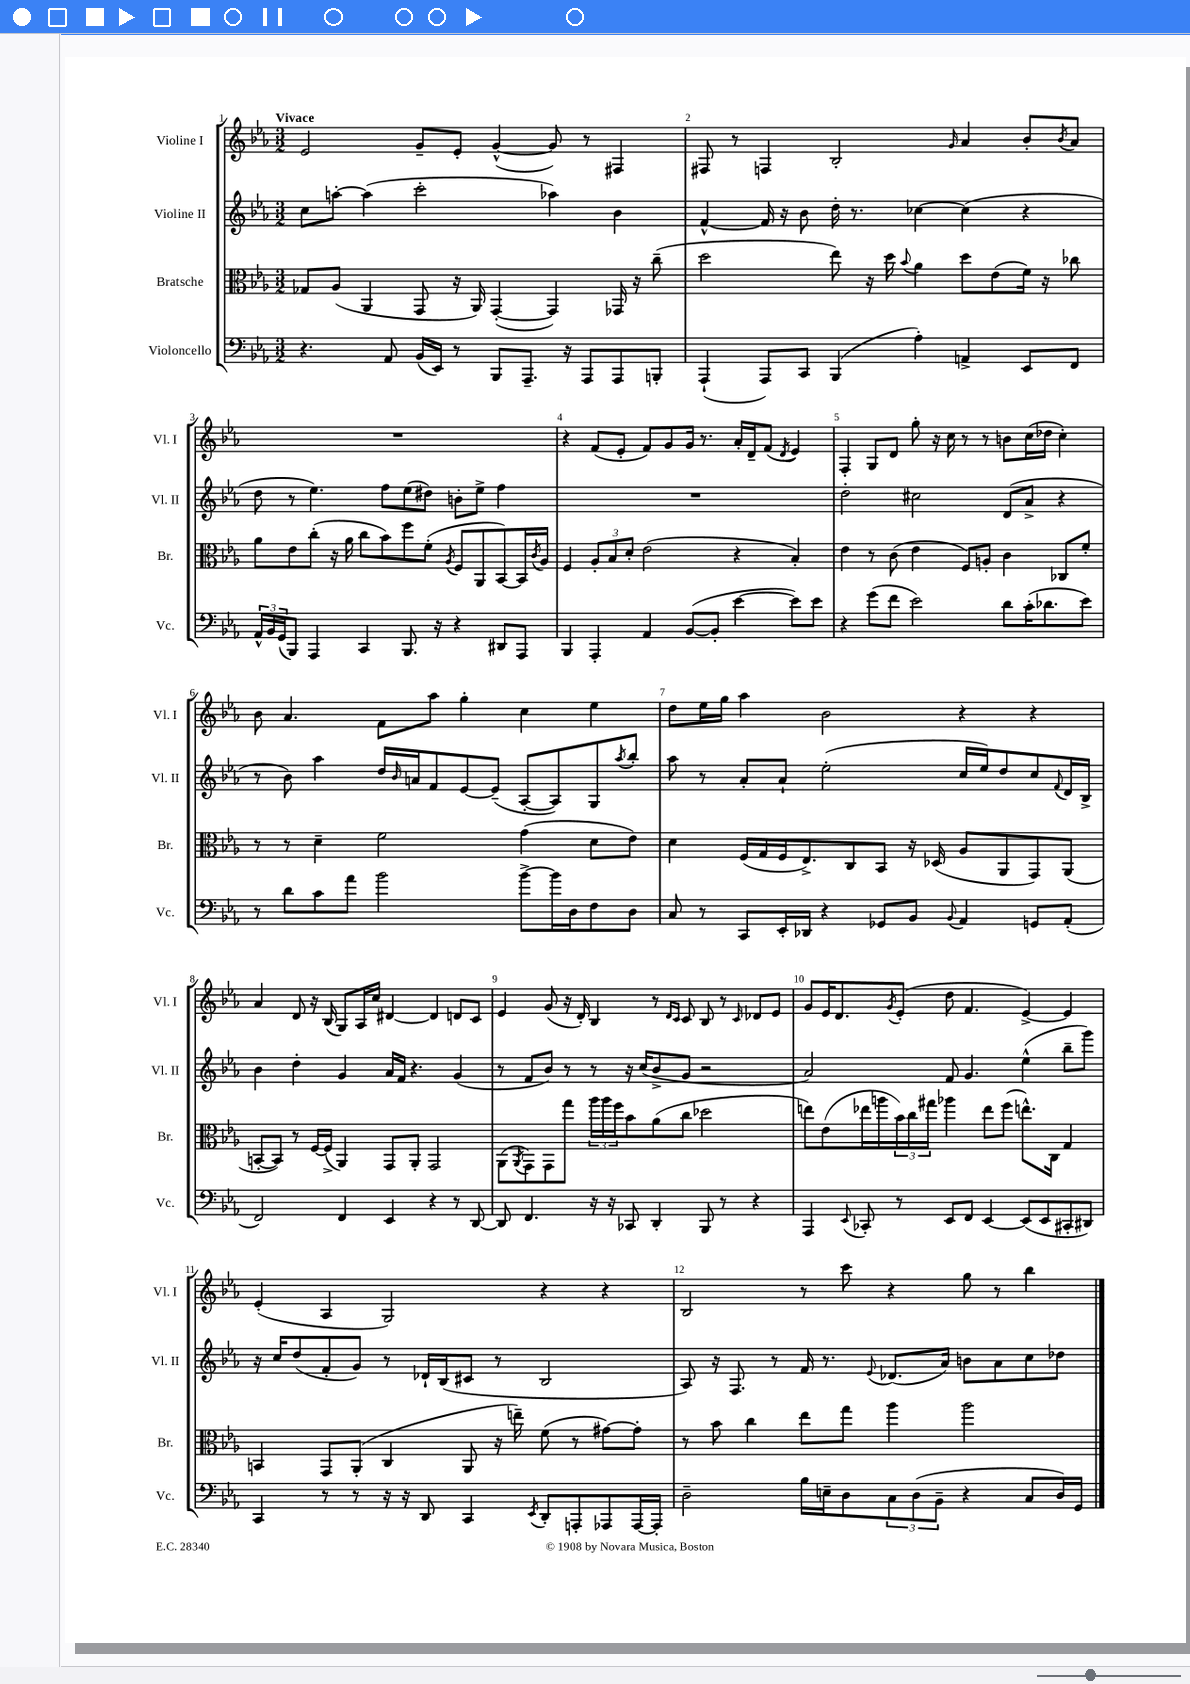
<<
\new StaffGroup <<
\new Staff = "s0" \with { instrumentName = "Violine I" shortInstrumentName = "Vl. I" } {
    \clef treble \key ees \major \numericTimeSignature \time 3/2 \tempo "Vivace"
    ees'2 g'8-- ees'8-. g'4~-^( g'8) r8 fis4 |
    fis8 r8 f4 bes2-. \grace { g'16 } aes'4 bes'8-. \acciaccatura { bes'8 } aes'8 |
    R1. |
    r4 f'8( ees'8-. f'8) g'8 g'16 r8. aes'16-. d'16-- f'8( \acciaccatura { d'8 } ees'4) |
    f4-. g8 d'8 g''8-. r16 c''16 r8 r8 b'8 c''16( des''16 c''4-.) |
    bes'8 aes'4. f'8 aes''8 g''4-. c''4 ees''4 |
    d''8 ees''16 g''16 aes''4 bes'2 r4 r4 |
    aes'4 d'8 r16 bes16( g8) aes16 c''16 dis'4~ dis'4 d'8 c'8 |
    ees'4 g'8( r16 d'16-.) bes4 r8 \grace { d'16 c'16 } c'8 bes8 r8 \grace { c'16 } des'8 ees'8 |
    g'8 ees'16 d'8. \acciaccatura { g'8 } ees'8-.( d''8 f'4. ees'4~->) ees'4 |
    ees'4-.( aes4 g2) r4 r4 |
    bes2 r8 c'''8 r4 g''8 r8 bes''4 \bar "|." |
}
\new Staff = "s1" \with { instrumentName = "Violine II" shortInstrumentName = "Vl. II" } {
    \clef treble \key ees \major \numericTimeSignature \time 3/2
    c''8 a''8~-. a''4( c'''2-. aes''4) bes'4 |
    f'4~-^ f'16 r16 bes'8 d''16-. r8. ces''4~ ces''4( r4 |
    d''8 r8 ees''4.) f''8 ees''8( dis''8) b'8-. ees''8-> f''4 |
    R1. |
    d''2-. cis''2 d'8( aes'8-> r4 |
    r8 bes'8) aes''4 d''16 \grace { bes'16 } a'16 f'8 ees'8~ ees'8--( aes8~-. aes8) g8 \acciaccatura { aes''8 } bes''8-. |
    aes''8 r8 aes'8-. aes'8-! ees''2-.( c''16 ees''16) d''8 c''8 \appoggiatura { f'8 } d'16 bes16-> |
    bes'4 d''4-. g'4 aes'16 f'16 r4. g'4( |
    r8 f'8 bes'8) r8 r8 r16 c''16( bes'8-> g'8 r2 |
    aes'2) f'8 g'4. ees''4-^( bes''8-- g'''8) |
    r16 c''16 d''8( f'8-. g'8) r8 des'16-! bes16( cis'8 r8 bes2 |
    aes8) r16 f8. r8 f'16 r8. \appoggiatura { ees'8 } des'8.( aes'16) b'8 aes'8 c''8 des''8 \bar "|." |
}
\new Staff = "s2" \with { instrumentName = "Bratsche" shortInstrumentName = "Br." } {
    \clef alto \key ees \major \numericTimeSignature \time 3/2
    ges8 aes8( aes,4 g,8 r16 aes,16) g,4~-.( g,4) ges,16 r16 c''8--( |
    d''2 ees''8) r16 d''16 \appoggiatura { bes'8 } aes'4 d''8 ees'8( f'16) r16 ces''8 |
    aes'8 ees'8 c''8-.( r16 aes'16 c''8 bes'8) f''8 f'8-.( \acciaccatura { aes8 } f8 aes,8 bes,8~) bes,16 \acciaccatura { c'8 } aes16 |
    f4 \tuplet 3/2 { aes8-. bes8 d'8-. } ees'2( r4 bes4-.) |
    ees'4 r8 c'8( ees'4 f8) a8-. c'4 ces8 f'8-. |
    r8 r8 d'4-- f'2 g'4( d'8 ees'8) |
    d'4 f16( g16 f16 ees8.->) c8 bes,8 r16 des16( aes8 aes,8 g,8) aes,8( |
    b,8~-. b,8) r8 f16~ f16->( aes,4) g,8 aes,8-. g,2 |
    aes,8( \acciaccatura { aes,8 } g,8) g,8 g''8 \tuplet 3/2 { aes''16 aes''16 f''16 } bes'8 aes'8( c''8 des''2 |
    e''8) ees'8( ees''16 a''16 \tuplet 3/2 { bes'16) c''16 gis''16 } aes''4 ees''8 f''8( e''8.-^) c16 g4 |
    b,4 g,8 aes,8-.( c4 aes,8 r16 e''16--) f'8( r8 gis'8~) gis'8-. |
    r8 bes'8 c''4 ees''8 g''8 aes''4 aes''2 \bar "|." |
}
\new Staff = "s3" \with { instrumentName = "Violoncello" shortInstrumentName = "Vc." } {
    \clef bass \key ees \major \numericTimeSignature \time 3/2
    r4. aes,8 bes,16( ees,16) r8 bes,,8 aes,,8.-- r16 aes,,8 aes,,8 b,,8-. |
    aes,,4-!( aes,,8) c,8 bes,,4( aes4-.) a,4-> ees,8 f,8 |
    \tuplet 3/2 { aes,16-^ bes,16 g,16( } bes,,8) aes,,4 c,4 bes,,8. r16 r4 dis,8 aes,,8 |
    bes,,4 aes,,4-. aes,4 bes,8~( bes,8-. ees'4~ ees'8) ees'8 |
    r4 g'8( f'8 ees'2) d'8 c'16-.( des'8. ees'8) |
    r8 d'8 c'8 aes'8 bes'2 bes'8~-> bes'16 d16 f8 d8 |
    c8 r8 c,8 ees,16-. des,16 r4 ges,8 bes,8 \appoggiatura { bes,8 } aes,4 g,8 aes,8-.( |
    f,2) f,4 ees,4 r4 r8 d,8~ |
    d,8 f,4. r16 r16 ces,8 d,4-. bes,,8 r8 r4 |
    aes,,4 \appoggiatura { ees,8 } ces,8-. r8 ees,8 f,8 ees,4~ ees,8( ees,8 cis,8-. dis,8) |
    c,4 r8 r8 r16 r16 d,8 c,4 \acciaccatura { ees,8 } d,8-. a,,8-. aes,,8 aes,,16~ aes,,16-. |
    d2-- bes16 e16-- d8 \tuplet 3/2 { c8 d8( bes,8-- } r4 c8 d16) g,16 \bar "|." |
}
>>
>>
\layout { \context { \Score \override BarNumber.break-visibility = ##(#f #t #t) barNumberVisibility = #all-bar-numbers-visible } }
